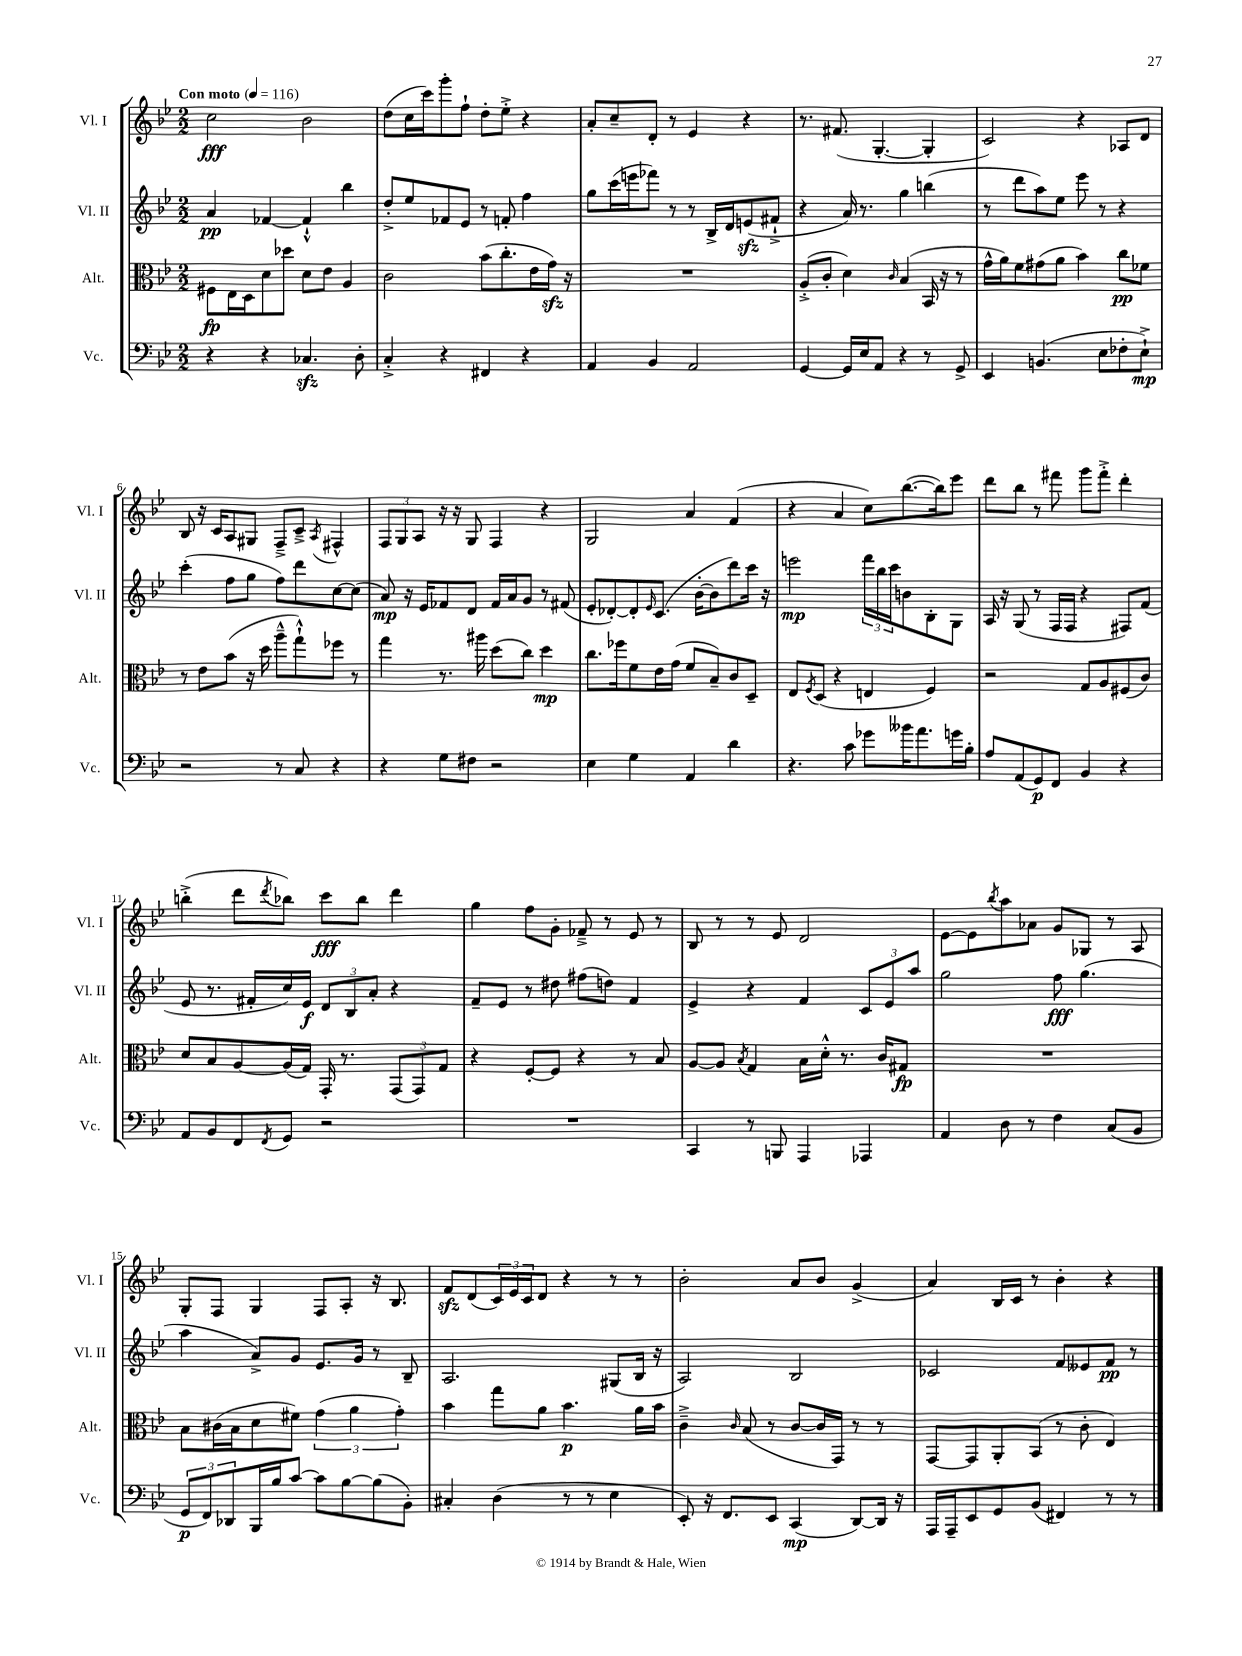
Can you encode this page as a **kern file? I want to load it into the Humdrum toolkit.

**kern	**dynam	**kern	**dynam	**kern	**dynam	**kern	**dynam
*part4	*part4	*part3	*part3	*part2	*part2	*part1	*part1
*staff4	*staff4	*staff3	*staff3	*staff2	*staff2	*staff1	*staff1
*I"Vc.	*	*I"Alt.	*	*I"Vl. II	*	*I"Vl. I	*
*I'Vc.	*	*I'Alt.	*	*I'Vl. II	*	*I'Vl. I	*
*clefF4	*	*clefC3	*	*clefG2	*	*clefG2	*
*k[b-e-]	*	*k[b-e-]	*	*k[b-e-]	*	*k[b-e-]	*
*M2/2	*	*M2/2	*	*M2/2	*	*M2/2	*
*MM116	*	*MM116	*	*MM116	*	*MM116	*
=1	=1	=1	=1	=1	=1	=1	=1
!	!	!	!	!	!	!LO:TX:a:B:t=Con moto	!
4r	.	8F#X\L	fp	4a/	pp	2cc\	fff
.	.	16E-\L	.	.	.	.	.
.	.	16D\J	.	.	.	.	.
4r	.	8d\	.	[4f-X/	.	.	.
.	.	8dd-X\J	.	.	.	.	.
4.C-Xzz/	.	8d\L	.	4f-`^^/]	.	2b-\	.
.	.	8e-\J	.	.	.	.	.
.	.	4A/	.	4bb-\	.	.	.
8D'\	.	.	.	.	.	.	.
=2	=2	=2	=2	=2	=2	=2	=2
4C'^/	.	2c\	.	8dd'^/L	.	(8dd\L	.
.	.	.	.	8ee-/	.	16cc\L	.
.	.	.	.	.	.	16ccc\J)	.
4r	.	.	.	8f-X/	.	8ggg'\	.
.	.	.	.	8e-/J	.	8ff`\J	.
4FF#X/	.	(8b-\L	.	8r	.	8dd'\L	.
.	.	8.cc'\	.	8fn'/	.	8ee-'^\J	.
4r	.	.	.	4ff\	.	4r	.
.	.	16e-\L	.	.	.	.	.
.	.	16gzz\JJ)	.	.	.	.	.
.	.	16r	.	.	.	.	.
=3	=3	=3	=3	=3	=3	=3	=3
4AA/	.	1r	.	8gg\L	.	8a'/L	.
.	.	.	.	(16ccc\L	.	8cc~/	.
.	.	.	.	16eeen\J	.	.	.
4BB-/	.	.	.	8fff-X\J)	.	8d'/J	.
.	.	.	.	8r	.	8r	.
2AA/	.	.	.	8r	.	4e-/	.
.	.	.	.	16B-^/LL	.	.	.
.	.	.	.	16d/J	.	.	.
.	.	.	.	(8enzz/	.	4r	.
.	.	.	.	8f#X`^/J	.	.	.
=4	=4	=4	=4	=4	=4	=4	=4
[4GG/	.	(8A'^/L	.	4r	.	8.r	.
.	.	8c'/J	.	.	.	.	.
.	.	.	.	.	.	(8.f#X/	.
16GG/LL]	.	4d\)	.	16a/)	.	.	.
16E-/J	.	.	.	8.r	.	.	.
8AA/J	.	.	.	.	.	[4.G'/	.
.	.	16qqc/	.	.	.	.	.
4r	.	(4B-/	.	4gg\	.	.	.
8r	.	16BB-/	.	(4bbn\	.	4G'/]	.
.	.	16r	.	.	.	.	.
8GG^/	.	8r	.	.	.	.	.
=5	=5	=5	=5	=5	=5	=5	=5
4EE-/	.	16g^^\LL	.	8r	.	2c/)	.
.	.	16a\J)	.	.	.	.	.
.	.	8f\	.	8ddd\L	.	.	.
(4.BBn/	.	(8g#X\	.	8aa\)	.	.	.
.	.	8a\J	.	8ee-\J	.	.	.
.	.	4b-\)	.	8eee-\	.	4r	.
8E-\L	.	.	.	8r	.	.	.
8F-X'\	.	8cc\L	pp	4r	.	8A-X/L	.
8E-`^\J)	mp	8f-X\J	.	.	.	8d/J	.
!!LO:LB:g=z
=6	=6	=6	=6	=6	=6	=6	=6
2r	.	8r	.	(4ccc'\	.	8B-/	.
.	.	8e-\L	.	.	.	16r	.
.	.	.	.	.	.	16c/KL	.
.	.	(8b-\J	.	8ff\L	.	8A/	.
.	.	16r	.	8gg\J	.	8G#X/J	.
.	.	16dd\	.	.	.	.	.
8r	.	8aa~^^\L	.	8ff\L)	.	8F~^/L	.
8C/	.	8gg`^^\)	.	8ddd\	.	8c~^/J	.
.	.	.	.	.	.	8qA/	.
4r	.	8ff-X\J	.	[8cc\	.	4F#X^^/	.
.	.	8r	.	(8cc\J]	.	.	.
=7	=7	=7	=7	=7	=7	=7	=7
4r	.	4gg\	.	8a/)	mp	12F/L	.
.	.	.	.	.	.	12G/	.
.	.	.	.	16r	.	.	.
.	.	.	.	.	.	12A/J	.
.	.	.	.	16e-/KL	.	.	.
8G\L	.	8.r	.	8f-X/	.	16r	.
.	.	.	.	.	.	16r	.
8F#X\J	.	.	.	8d/J	.	8G/	.
.	.	16aa#X\	.	.	.	.	.
2r	.	(8dd\L	.	16f-/LL	.	4F/	.
.	.	.	.	16a/J	.	.	.
.	.	8cc\J)	.	8g/J	.	.	.
.	.	4dd\	mp	8r	.	4r	.
.	.	.	.	(8f#X/	.	.	.
=8	=8	=8	=8	=8	=8	=8	=8
4E-\	.	8.cc\L	.	8e-'/L	.	2G/	.
.	.	.	.	[8d-X'/)	.	.	.
.	.	16ff-X\k	.	.	.	.	.
4G\	.	8f\	.	8d-'/]	.	.	.
.	.	.	.	16qqe-/	.	.	.
.	.	16e-\L	.	(8.c/J	.	.	.
.	.	(16g\JJ	.	.	.	.	.
4AA/	.	8f/L	.	.	.	4a/	.
.	.	.	.	[16b-'\KL	.	.	.
.	.	8B-~/)	.	8b-\]	.	.	.
4d\	.	8c/	.	8ddd\)	.	(4f/	.
.	.	8D~/J	.	16ccc\Jk	.	.	.
.	.	.	.	16r	.	.	.
=9	=9	=9	=9	=9	=9	=9	=9
4.r	.	8E-/L	.	2eeen\	mp	4r	.
.	.	8qF/	.	.	.	.	.
.	.	(8D/J	.	.	.	.	.
.	.	4r	.	.	.	4a/	.
8c\	.	.	.	.	.	.	.
8g-X\L	.	4En/	.	24fff\LL	.	8cc\L)	.
.	.	.	.	24bb-\	.	.	.
.	.	.	.	24ccc\J	.	.	.
16b--X\K	.	.	.	8bn\	.	([8.bb-\	.
8.a\	.	.	.	.	.	.	.
.	.	4F/)	.	8B-'\	.	.	.
.	.	.	.	.	.	16bb-\k])	.
16gn\L	.	.	.	8G\J	.	8eee-\J	.
16B-'\JJ	.	.	.	.	.	.	.
=10	=10	=10	=10	=10	=10	=10	=10
8A/L	.	2r	.	16A/	.	8ddd\L	.
.	.	.	.	16r	.	.	.
(8AA/	.	.	.	(8G/	.	8bb-\J	.
8GG/)	p	.	.	8r	.	8r	.
8FF/J	.	.	.	16F/LL	.	8fff#X\	.
.	.	.	.	16F/JJ	.	.	.
4BB-/	.	8G/L	.	4r	.	8ggg\L	.
.	.	8A/	.	.	.	8fff#'^\J	.
4r	.	(8F#X/	.	8F#X/L)	.	4ddd'\	.
.	.	8c/J)	.	(8f/J	.	.	.
!!LO:LB:g=z
=11	=11	=11	=11	=11	=11	=11	=11
8AA/L	.	8d/L	.	8e-/	.	(4bbn'^\	.
8BB-/	.	8B-/	.	8.r	.	.	.
8FF/	.	[8A/	.	.	.	8ddd\L	.
.	.	.	.	16f#X'/LL	.	.	.
8qFF/	.	.	.	.	.	8qddd/	.
8GG/J	.	(16A/L]	.	16cc/)	.	8bb-X\J)	.
.	.	16G/JJ)	.	16e-/JJ	f	.	.
2r	.	16GG'/	.	12d/L	.	8ccc\L	fff
.	.	8.r	.	.	.	.	.
.	.	.	.	12B-/	.	.	.
.	.	.	.	.	.	8bb-\J	.
.	.	.	.	12a'/J	.	.	.
.	.	(12GG/L	.	4r	.	4ddd\	.
.	.	12GG/)	.	.	.	.	.
.	.	12G/J	.	.	.	.	.
=12	=12	=12	=12	=12	=12	=12	=12
1r	.	4r	.	8f~/L	.	4gg\	.
.	.	.	.	8e-/J	.	.	.
.	.	[8F'/L	.	8r	.	8ff\L	.
.	.	8F/J]	.	8dd#X\	.	8g'\J	.
.	.	4r	.	(8ff#X\L	.	8f-X~^/	.
.	.	.	.	8ddn\J)	.	8r	.
.	.	8r	.	4f/	.	8e-/	.
.	.	8B-/	.	.	.	8r	.
=13	=13	=13	=13	=13	=13	=13	=13
4CC/	.	[8A/L	.	4e-^/	.	8B-/	.
.	.	8A/J]	.	.	.	8r	.
.	.	8qB-/	.	.	.	.	.
8r	.	4G/	.	4r	.	8r	.
8BBBn/	.	.	.	.	.	8e-/	.
4AAA/	.	16B-\LL	.	4f/	.	2d/	.
.	.	16d'^^\JJ	.	.	.	.	.
.	.	8.r	.	.	.	.	.
4AAA-X/	.	.	.	12c/L	.	.	.
.	.	16c/KL	.	.	.	.	.
.	.	.	.	12e-/	.	.	.
.	.	8G#X/J	fp	.	.	.	.
.	.	.	.	12aa/J	.	.	.
=14	=14	=14	=14	=14	=14	=14	=14
4AA/	.	1r	.	2gg\	.	[8e-\L	.
.	.	.	.	.	.	8e-\]	.
.	.	.	.	.	.	8qbb-/	.
8D\	.	.	.	.	.	8aa\	.
8r	.	.	.	.	.	8a-X\J	.
4F\	.	.	.	8ff\	fff	8g/L	.
.	.	.	.	(4.gg\	.	8G-X/J	.
(8C/L	.	.	.	.	.	8r	.
8BB-/J	.	.	.	.	.	8A/	.
!!LO:LB:g=z
=15	=15	=15	=15	=15	=15	=15	=15
12GG/L	p	8B-\L	.	4aa\	.	8G'/L	.
12FF/)	.	.	.	.	.	.	.
.	.	(16c#X\L	.	.	.	8F/J	.
12DD-X/	.	.	.	.	.	.	.
.	.	16B-\J	.	.	.	.	.
16BBB-/L	.	8d\	.	8a^/L)	.	4G/	.
16B-/J	.	.	.	.	.	.	.
[8c/J	.	8f#X\J)	.	8g/J	.	.	.
8c\L]	.	(6g\	.	8.e-/L	.	8F/L	.
[8B-\	.	.	.	.	.	8A'/J	.
.	.	6a\	.	.	.	.	.
.	.	.	.	16g/Jk	.	.	.
(8B-\]	.	.	.	8r	.	16r	.
.	.	.	.	.	.	8.B-/	.
.	.	6g'\)	.	.	.	.	.
8BB-'\J)	.	.	.	8B-~/	.	.	.
=16	=16	=16	=16	=16	=16	=16	=16
4C#X'/	.	4b-\	.	2.A/	.	8fzz/L	.
.	.	.	.	.	.	(8d/	.
(4D\	.	8gg\L	.	.	.	24c/L)	.
.	.	.	.	.	.	24e-/	.
.	.	.	.	.	.	24c/J	.
.	.	8a\J	.	.	.	8d/J	.
8r	.	4.b-\	p	.	.	4r	.
8r	.	.	.	.	.	.	.
4E-\	.	.	.	(8G#X/L	.	8r	.
.	.	16a\LL	.	16B-/Jk	.	8r	.
.	.	16b-\JJ	.	16r	.	.	.
=17	=17	=17	=17	=17	=17	=17	=17
8EE-'/)	.	4c~^\	.	2A/)	.	2b-'\	.
16r	.	.	.	.	.	.	.
8.FF/L	.	.	.	.	.	.	.
.	.	16qqc/	.	.	.	.	.
.	.	(8B-/	.	.	.	.	.
8EE-/J	.	8r	.	.	.	.	.
(4CC/	mp	[8c/L	.	2B-/	.	8a/L	.
.	.	16c/L]	.	.	.	8b-/J	.
.	.	16GG/JJ)	.	.	.	.	.
[8DD/L)	.	8r	.	.	.	(4g^/	.
16DD/Jk]	.	8r	.	.	.	.	.
16r	.	.	.	.	.	.	.
=18	=18	=18	=18	=18	=18	=18	=18
16AAA/LL	.	[8GG/L	.	2c-X/	.	4a/)	.
16AAA~/J	.	.	.	.	.	.	.
8EE-/	.	8GG/]	.	.	.	.	.
8GG/	.	8AA'/	.	.	.	16B-/LL	.
.	.	.	.	.	.	16c/JJ	.
(8BB-/J	.	(8BB-/J	.	.	.	8r	.
4FF#X/)	.	8r	.	8f/L	.	4b-'\	.
.	.	8c'\	.	8e--X/	.	.	.
8r	.	4E-/)	.	8f/J	pp	4r	.
8r	.	.	.	8r	.	.	.
==	==	==	==	==	==	==	==
*-	*-	*-	*-	*-	*-	*-	*-
